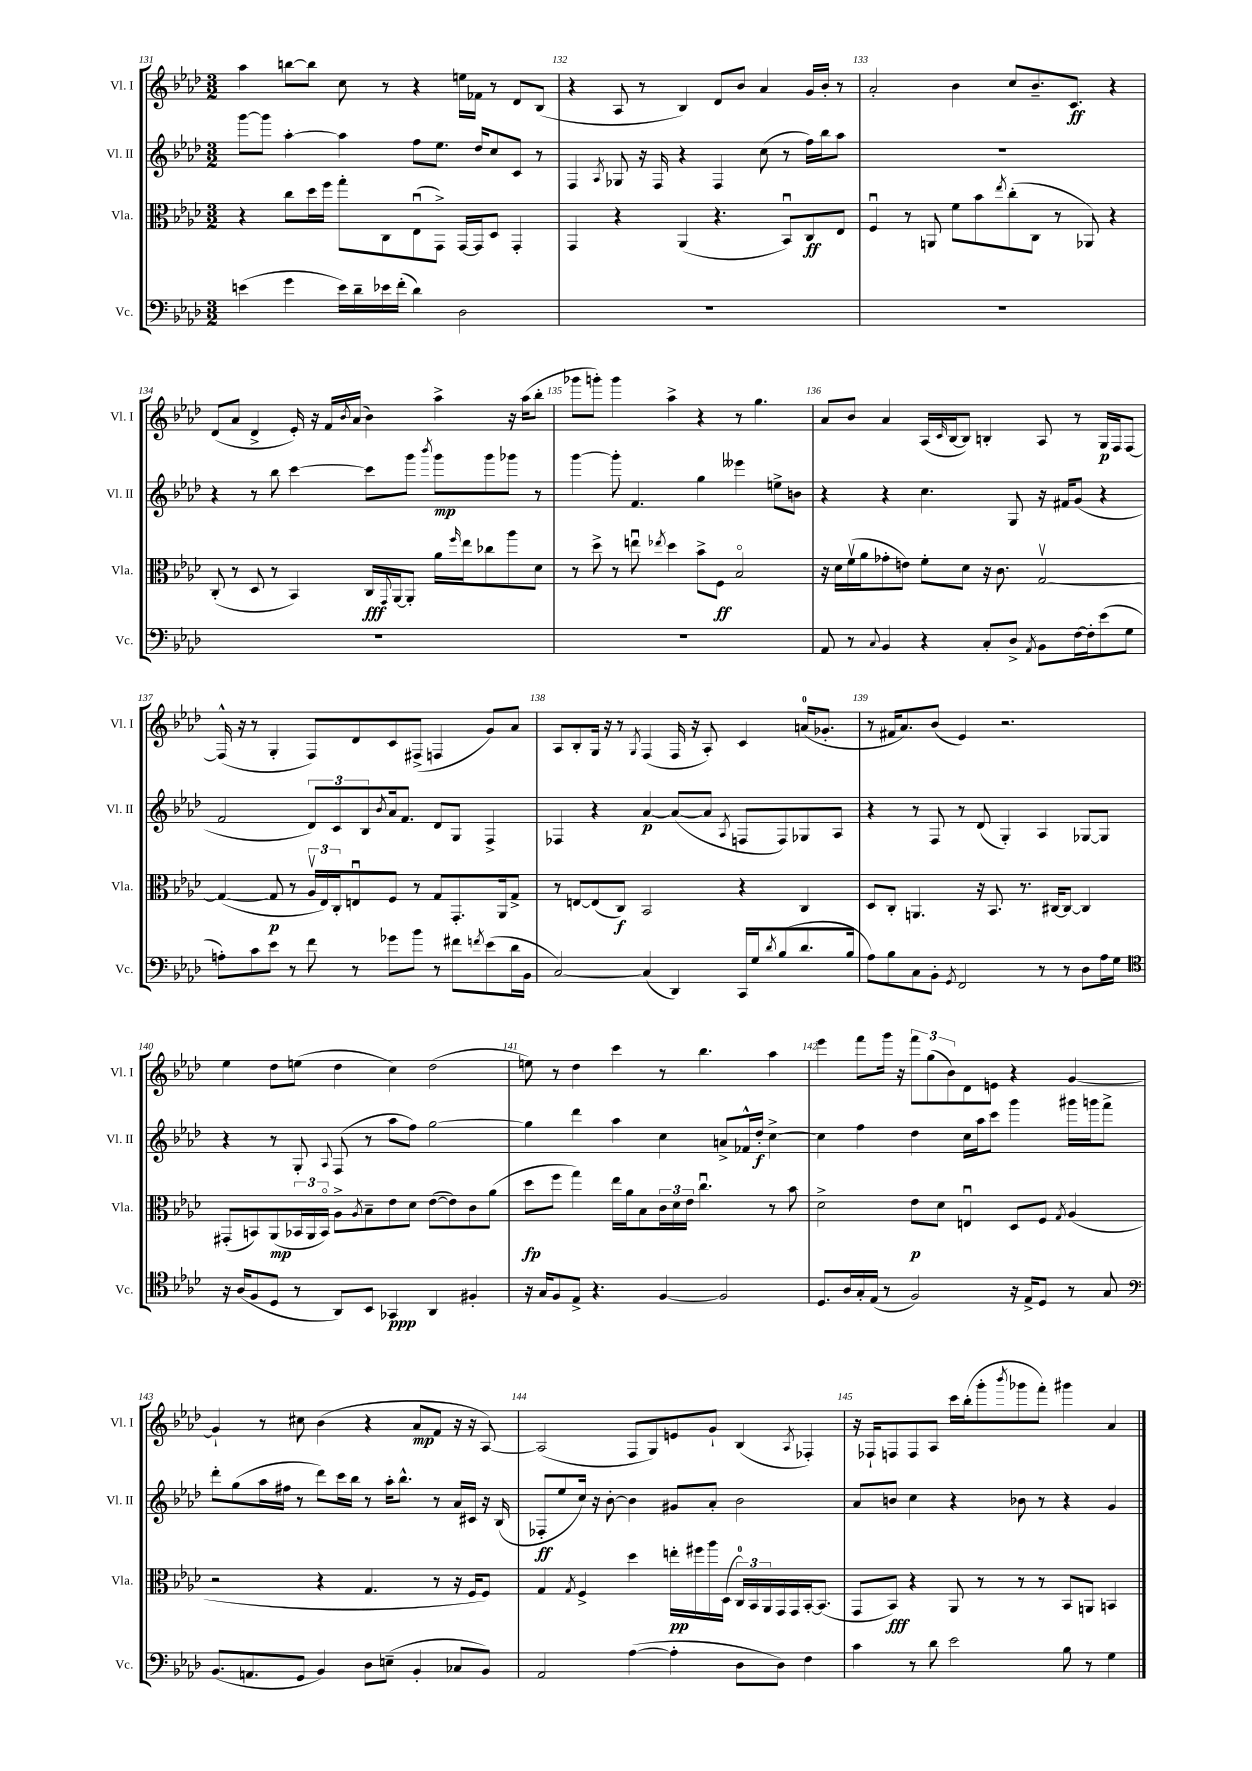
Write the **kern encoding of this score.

**kern	**kern	**kern	**kern
*staff4	*staff3	*staff2	*staff1
*clefF4	*clefC3	*clefG2	*clefG2
*k[b-e-a-d-]	*k[b-e-a-d-]	*k[b-e-a-d-]	*k[b-e-a-d-]
*M3/2	*M3/2	*M3/2	*M3/2
(4e	4r	[8ggg	4aa-
.	.	8ggg]	.
4g	8cc	[4aa-'	[8bb
.	16dd-	.	8bb]
.	16ff	.	.
16e)	8gg'	4aa-]	8cc
16d-~	.	.	.
16e-	8C	.	8r
(16f'	.	.	.
4d-)	(8E-u	8ff	4r
.	8GG^)	8.ee-	.
2D-	[16GG	.	16ee
.	16GG]	16dd-	16f-
.	8D-	8cc	8r
.	4GG'	8c	8d-
.	.	8r	(8B-
=	=	=	=
1.r	4GG	4F	4r
.	.	8qA-	.
.	4r	8G-	8A-
.	.	16r	8r
.	.	16F	.
.	(4AA-	4r	4B-)
.	4.r	4F	8d-
.	.	.	8b-
.	.	(8cc	4a-
.	8BB-u)	8r	.
.	8C	16ff)	16g
.	.	16bb-	16b-'
.	8E-	8aa-	8r
=	=	=	=
1.r	4Fu	1.r	2a-'
.	8r	.	.
.	8AA	.	.
.	8f	.	4b-
.	8b-	.	.
.	8qee-	.	.
.	(8cc'	.	8cc
.	8C	.	8.b-~
.	8r	.	.
.	.	.	8.c
.	8AA-)	.	.
.	4r	.	4r
=	=	=	=
1.r	(8C'	4r	(8d-
.	8r	.	8a-
.	8D-	8r	4d-^
.	8r	8bb-	.
.	4BB-)	[4ccc	16e-')
.	.	.	16r
.	.	.	16f
.	.	.	8qb-
.	.	.	(16a-
.	16C	8ccc]	4b-)
.	8qqGG	.	.
.	[16AA-	.	.
.	8AA-']	8ggg	.
.	.	8qbbb-	.
.	16a-	8ggg	4aa-^
.	16qqff	.	.
.	16ee-	.	.
.	8cc-	8ggg	.
.	8aa-	8ggg-	16r
.	.	.	(16aa-
.	8d-	8r	8bb-'
=	=	=	=
1.r	8r	[4ggg	8ggg-
.	8dd-^	.	8ggg')
.	8r	8ggg']	4ggg
.	8eeu	4.f	.
.	8qee-	.	.
.	4dd-	.	4aa-^
.	8b-^	4gg	4r
.	8F	.	.
.	2B-o	4eee--	8r
.	.	.	4.gg
.	.	8ee^	.
.	.	8b	.
=	=	=	=
8AA-	16r	4r	8a-
.	16d-	.	.
8r	(16fv	.	8b-
.	16a-	.	.
8qqC	.	.	.
4BB-	8g-'	4r	4a-
.	8e)	.	.
4r	8f'	4.cc	(16A-
.	.	.	16qqc
.	.	.	[16B-
.	8d-	.	8B-])
8C'	16r	.	4B'
.	8.c	.	.
8D-^	.	8G	.
8qAA-	.	.	.
8BB-	[2Gv	16r	8A-
.	.	16f#	.
[16F	.	(8g	8r
16F']	.	.	.
(8e-	.	4r	16G
.	.	.	16F
8G	.	.	[8F
=	=	=	=
8A')	(4G_	2f	(16F^^]
.	.	.	16r
8c	.	.	8r
8e-	8G]	.	4G'
8r	8r	.	.
8f	24A-v	12d-)	8F)
.	24E-)	.	.
.	24C'	12c	.
8r	8Eu	.	8d-
.	.	12B-	.
.	.	8qb-	.
8g-	8F	16a-	8c
.	.	8.f	.
8b-	8r	.	(8F#^
8r	8G	8d-	4F
8f#	8.GG'	8G	.
8qf	.	.	.
(8e-	.	4F^	8g)
.	16AA-	.	.
16d-	8G^	.	8a-
16BB-	.	.	.
=	=	=	=
[2C)	8r	4F-	8A-
.	[8E	.	8B-'
.	(8E]	4r	16G
.	.	.	16r
.	8C)	.	8r
.	.	.	8qG
(4C]	2BB-	[4a-	(4F
4DD-)	.	(8a-_	16F
.	.	.	16r
.	.	8a-]	8A-')
.	.	8qA-	.
16CC	4r	8F	4c
16G	.	.	.
8qd-	.	.	.
(8B-	.	8F)	.
8.d-	4C	8G-	(16a
.	.	.	8.g-'
.	.	8A-	.
16B-	.	.	.
=	=	=	=
8A-)	8D-	4r	8r
8B-	8C'	.	16f#
.	.	.	8.a-)
8C	4.AA	8r	.
8BB-'	.	8F	(8b-
8qGG	.	.	.
2FF	.	8r	4e-)
.	16r	(8d-	.
.	8.BB-	.	.
.	.	4G')	2.r
.	8.r	.	.
8r	.	4A-	.
.	[16C#	.	.
8r	8C#_	.	.
8D-	4C#]	[8G-	.
16A-	.	8G-]	.
16G	.	.	.
=	=	=	=
*clefC4	*	*	*
16r	(8GG#'	4r	4ee-
(16A-	.	.	.
8F	8BB)	.	.
8D-	(8AA-	8r	8dd-
8r	24BB-	8G'	(8ee
.	24AA-	.	.
.	24BB-o)	.	.
.	.	8qqA-	.
8AA-)	8A-^	(8F	4dd-
.	8qA-	.	.
8BB-	8B-~	8r	.
4GG-	8e-	8aa-	4cc)
.	8d-	8ff)	.
4AA-	([8e-	[2gg	(2dd-
.	8e-])	.	.
4F#'	8c	.	.
.	(8a-	.	.
=	=	=	=
16r	8dd-	4gg]	8ee)
16G	.	.	.
8F	8ff	.	8r
8E-^	4gg)	4ddd-	4dd-
4.r	.	.	.
.	16ee-	4aa-	4ccc
.	16a-	.	.
.	8B-	.	.
[4F	24c	4cc	8r
.	24d-	.	.
.	24e-	.	.
.	4.ccu	.	4.bb-
2F]	.	8a^	.
.	.	16f-^^	.
.	.	16dd-'	.
.	8r	[4cc^	4aa-
.	8b-	.	.
=	=	=	=
8.D-	2d-^	4cc]	4eee-
16A-	.	.	.
16G'	.	4ff	8fff
(16E-	.	.	.
8r	.	.	16ggg
.	.	.	16r
2F)	8e-	4dd-	12fff
.	.	.	(12gg
.	8d-	.	.
.	.	.	12b-)
.	4Eu	16cc	8d-
.	.	16aa-	.
.	.	8ccc	8e
16r	8D-	4ggg	4r
16E-^	.	.	.
8D-	8F	.	.
.	8qG	.	.
8r	(4A-	16ggg#	[4g
.	.	16ggg	.
8G	.	8fff^	.
=	=	=	=
*clefF4	*	*	*
(8.BB-	2r	8ddd-'	4g`]
.	.	(8gg	.
8.AA	.	.	.
.	.	16aa-	8r
.	.	16ff#	.
8GG	.	8r	8cc#
4BB-)	4r	8ddd-)	(4b-
.	.	16ccc	.
.	.	16bb-	.
8D-	4.G	8r	4r
(8E~	.	16aa-'	.
.	.	8.bb-^^	.
4BB-'	.	.	8a-
.	8r	8r	8f
8C-	16r	16a-	16r
.	16F	16c#	16r
8BB-)	8F)	16r	[8A-)
.	.	(16B-	.
=	=	=	=
2AA-	4G	8F-'	(2A-]
.	.	8ee-	.
.	8qG	.	.
.	4F^	16cc)	.
.	.	16r	.
.	.	[8b-'	.
([4A-	4dd-	4b-]	8F
.	.	.	8G)
4A-']	16ee'	8g#	8e
.	16ff#	.	.
.	16aa-	8a-'	8g`
.	(16D-	.	.
8D-	24C)	2b-	(4B-
.	24BB-	.	.
.	24AA-	.	.
8D-)	16GG	.	.
.	16GG	.	.
.	.	.	8qA-
4F	[16BB-'	.	4F-')
.	(8.BB-]	.	.
=	=	=	=
4c	8GG	8a-	16r
.	.	.	16F-`
.	8BB-)	8b	8F
8r	4r	4cc	8F
8d-	.	.	8A-
2e-	8AA-	4r	16ccc
.	.	.	(16bb-'
.	8r	.	8ggg'
.	.	.	8qbbb-
.	8r	8b-	8ggg-
.	8r	8r	8fff')
8B-	8BB-	4r	4ggg#
8r	8AA	.	.
4G	4BB	4g	4a-
==	==	==	==
*-	*-	*-	*-
